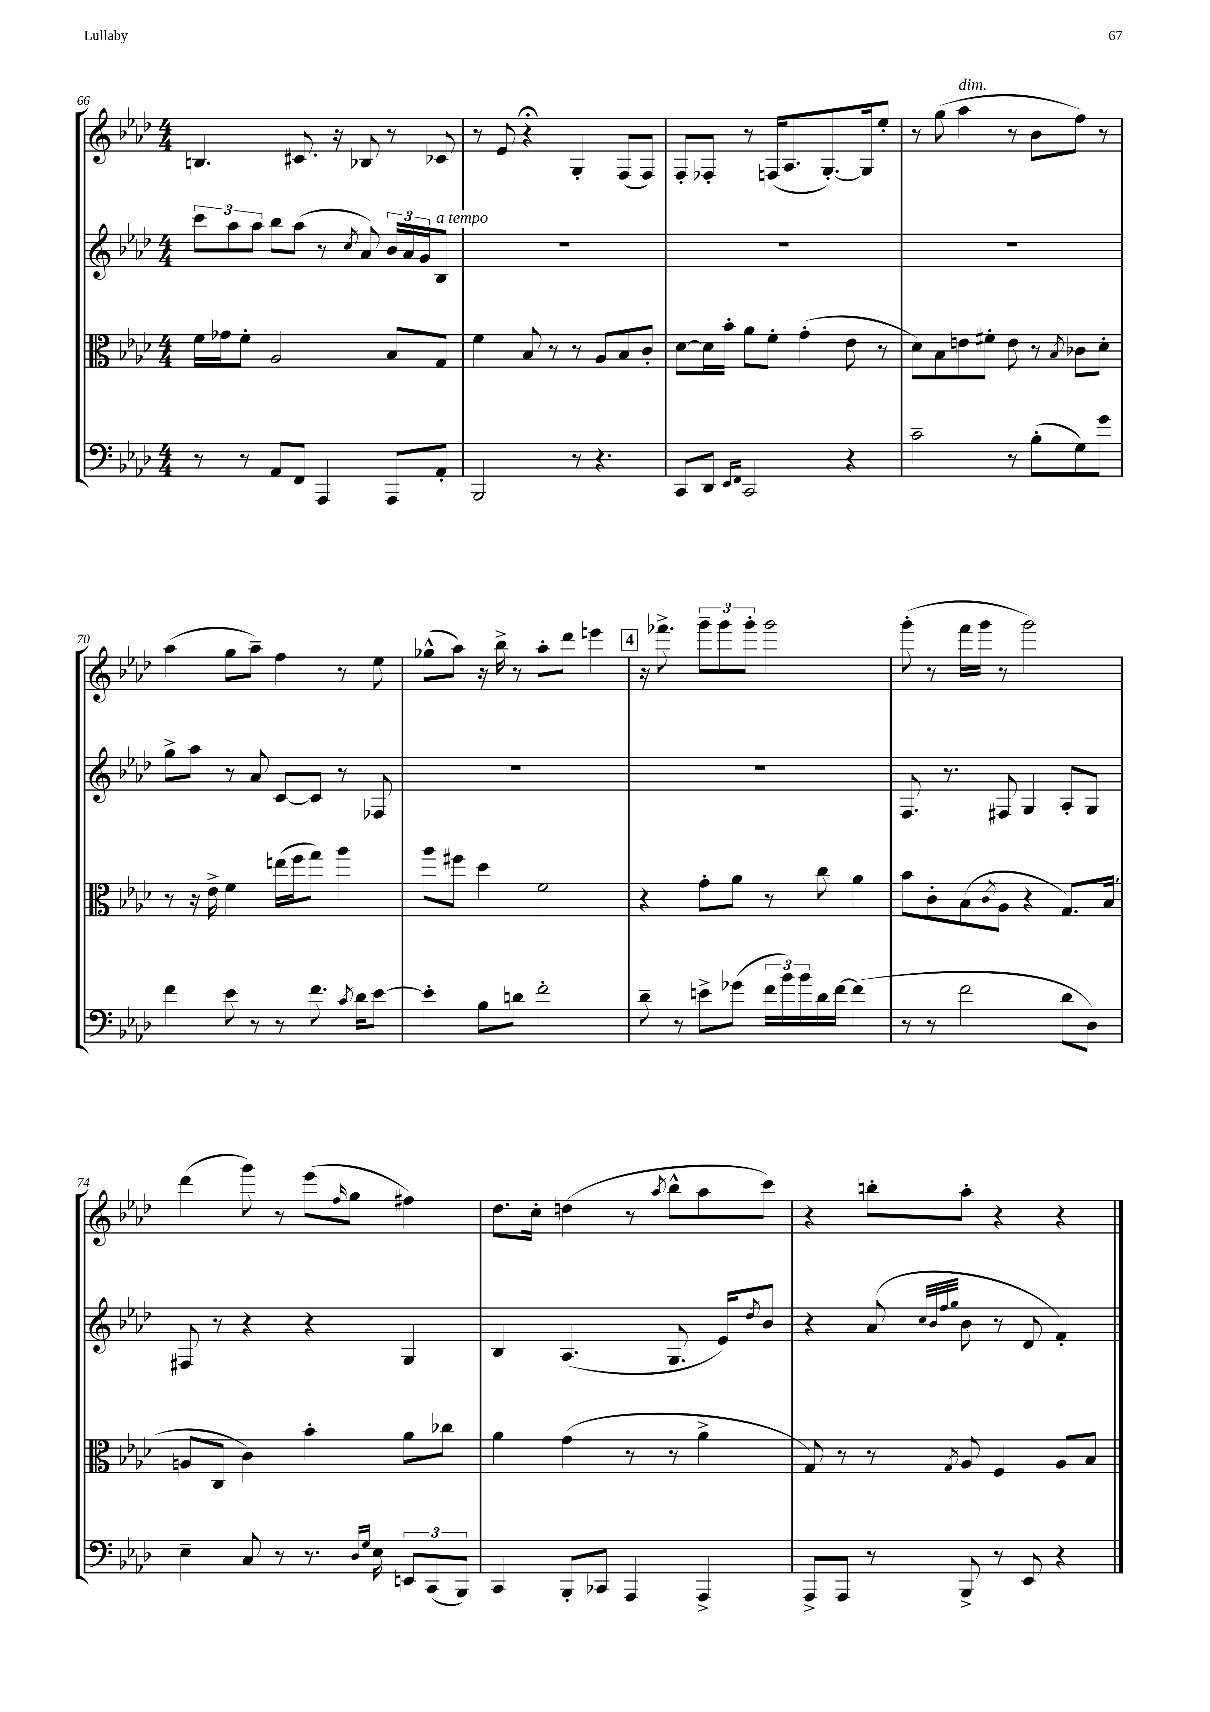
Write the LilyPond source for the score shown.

<<
\new StaffGroup <<
\new Staff = "s0" {
    \clef treble \key aes \major \numericTimeSignature \time 4/4
    b4. cis'8. r16 bes8 r8 ces'8 |
    r8 ees'8 r4\fermata g4-. f8( f8) |
    f8-. fes8-. r8 f16( aes8. g8.~-.) g16 ees''8-. |
    r8 g''8( aes''4^\markup { \italic "dim." } r8 bes'8 f''8) r8 |
    aes''4( g''8 aes''8--) f''4 r8 ees''8 |
    ges''8-^( aes''8) r16 bes''16-> r8 aes''8-. des'''8 e'''4 |
    \mark \markup { \box "4" } r16 fes'''8.-> \tuplet 3/2 { g'''8-- g'''8 g'''8-. } g'''2 |
    g'''8-.( r8 f'''16 g'''16 r8 g'''2) |
    des'''4( g'''8) r8 ees'''8( \grace { f''16 } g''8 fis''4) |
    des''8. c''16-. d''4( r8 \acciaccatura { aes''8 } bes''8-^ aes''8 c'''8) |
    r4 b''8-. aes''8-. r4 r4 \bar "|." |
}
\new Staff = "s1" {
    \clef treble \key aes \major \numericTimeSignature \time 4/4
    \tuplet 3/2 { c'''8 aes''8 aes''8 } bes''8 aes''8( r8 \acciaccatura { c''8 } aes'8) \tuplet 3/2 { bes'16 aes'16 g'16 } bes8^\markup { \italic "a tempo" } |
    R1 |
    R1 |
    R1 |
    g''8-> aes''8 r8 aes'8 c'8~ c'8 r8 fes8 |
    R1 |
    \mark \markup { \box "4" } R1 |
    f8. r8. fis8 g4 aes8-. g8 |
    fis8 r8 r4 r4 g4 |
    bes4 aes4.( g8. ees'16) \acciaccatura { des''8 } bes'8 |
    r4 aes'8( \grace { c''32 bes'32 f''32 g''32 } bes'8 r8 des'8 f'4-.) \bar "|." |
}
\new Staff = "s2" {
    \clef alto \key aes \major \numericTimeSignature \time 4/4
    f'16 ges'16 f'8-. aes2 bes8 g8 |
    f'4 bes8 r8 r8 aes8 bes8 c'8-. |
    des'8~ des'16 bes'16-. aes'8 f'8-. g'4-.( ees'8 r8 |
    des'8) bes8 e'8 fis'8-. e'8 r8 \acciaccatura { bes8 } ces'8 des'8-. |
    r8 r16 ees'16-> f'4 e''16( f''16 g''8) aes''4 |
    aes''8 fis''8 des''4 f'2 |
    \mark \markup { \box "4" } r4 g'8-. aes'8 r8 c''8 aes'4 |
    bes'8 c'8-. bes8( \acciaccatura { c'8 } aes8 r4 g8.) bes16( |
    a8 c8 c'4) bes'4-. aes'8 ces''8 |
    aes'4 g'4( r8 r8 aes'4-> |
    g8) r8 r8 \acciaccatura { g8 } aes8 f4 aes8 bes8 \bar "|." |
}
\new Staff = "s3" {
    \clef bass \key aes \major \numericTimeSignature \time 4/4
    r8 r8 aes,8 f,8 aes,,4 aes,,8 aes,8-. |
    bes,,2 r8 r4. |
    c,8 des,8 \grace { ees,16 f,16 } c,2 r4 |
    c'2-- r8 bes8-.( g8) g'8 |
    f'4 ees'8 r8 r8 f'8. \acciaccatura { c'8 } des'16 ees'8~ |
    ees'4-. bes8 d'8 f'2-. |
    \mark \markup { \box "4" } des'8-- r8 e'8-> ges'8( \tuplet 3/2 { f'16 bes'16) bes'16 } des'16 f'16~ f'4( |
    r8 r8 f'2 des'8 des8) |
    ees4-- c8 r8 r8. \grace { des16 g16 } ees16 \tuplet 3/2 { e,8 c,8( bes,,8) } |
    c,4 bes,,8-. ces,8 aes,,4 aes,,4-> |
    aes,,8-> aes,,8 r8 bes,,8-> r8 ees,8 r4 \bar "|." |
}
>>
>>
\layout { \context { \Score currentBarNumber = #66 } }
